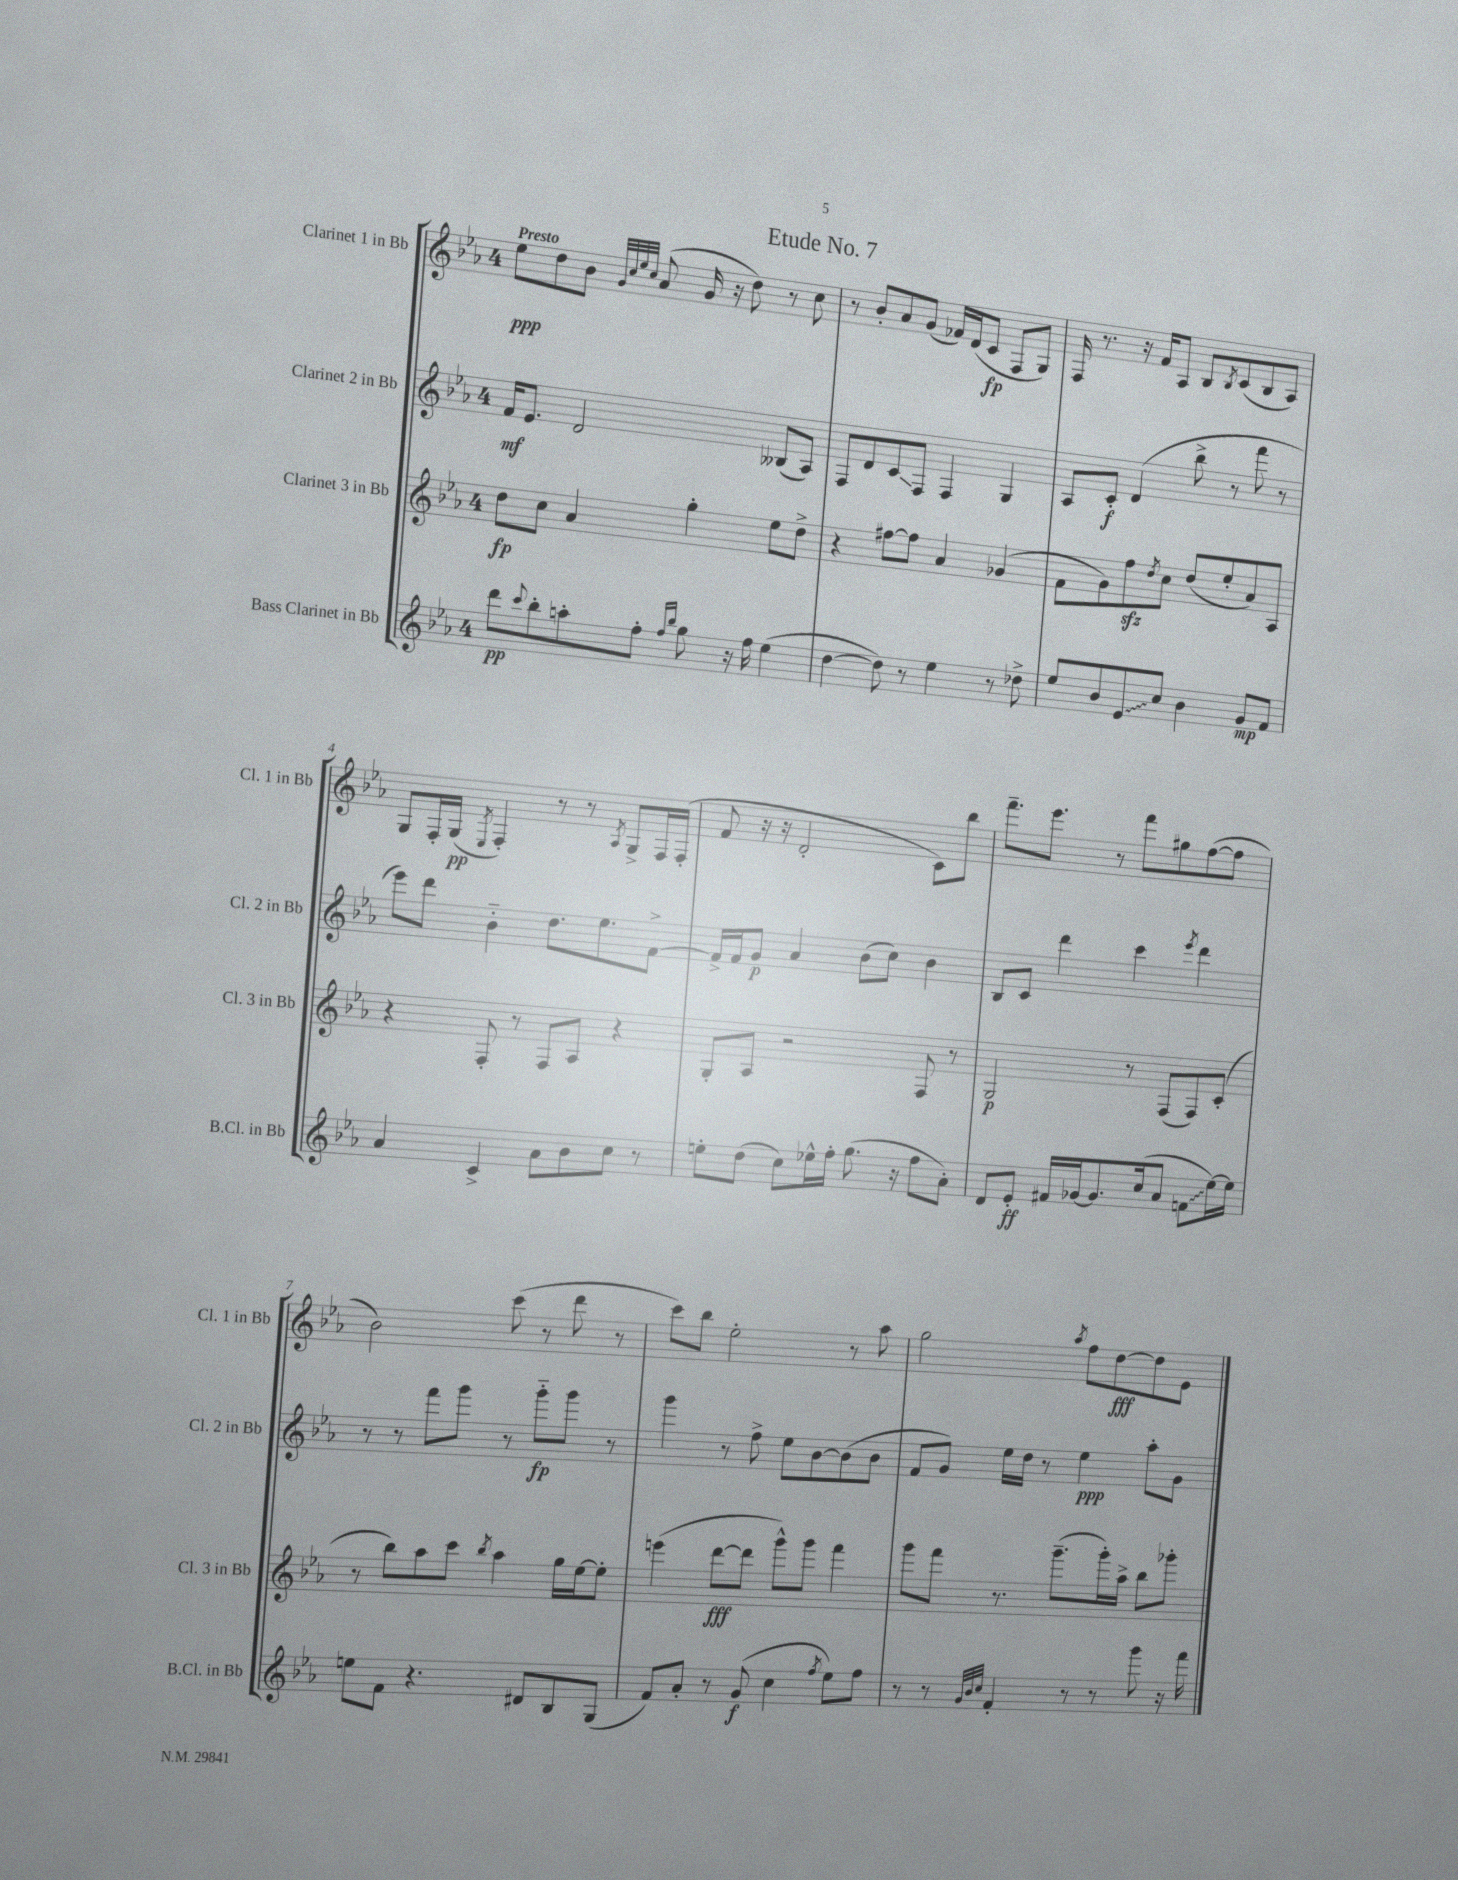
\header { title = "Etude No. 7" }
<<
\new StaffGroup <<
\new Staff = "s0" \with { instrumentName = "Clarinet 1 in Bb" shortInstrumentName = "Cl. 1 in Bb" } {
    \clef treble \key ees \major \once \override Staff.TimeSignature.style = #'single-digit \time 4/4 \tempo "Presto"
    ees''8\ppp d''8 bes'8 \grace { g'32 c''32 ees''32 c''32 } aes'8( g'16 r16 d''8) r8 c''8 |
    r8 bes'8-. aes'8 g'8( fes'16) d'16( c'8\fp f8 g8) |
    f16 r8. r16 f'16 aes8 bes8 \acciaccatura { bes8 } c'8( bes8 aes8) |
    g8 f16-. g16\pp( \acciaccatura { ees8 } f4-.) r8 r8 \acciaccatura { aes8 } g8-> f16 f16-.( |
    f'8 r16 r16 d'2-. c'8) bes''8 |
    f'''8.-- ees'''8. r8 f'''8 gis''8 f''8~( f''8 |
    bes'2) c'''8( r8 d'''8 r8 |
    c'''8) bes''8 ees''2-. r8 aes''8 |
    g''2 \acciaccatura { aes''8 } f''8 d''8~\fff d''8 ees'8 \bar "|." |
}
\new Staff = "s1" \with { instrumentName = "Clarinet 2 in Bb" shortInstrumentName = "Cl. 2 in Bb" } {
    \clef treble \key ees \major \once \override Staff.TimeSignature.style = #'single-digit \time 4/4
    f'16\mf ees'8. d'2 beses8( aes8) |
    f8 d'8 c'8\glissando f8 f4 g4 |
    aes8 c'8-.\f d'4( bes''8-> r8 f'''8 r8 |
    ees'''8) d'''8 bes'4-_ d''8. ees''8. f'8~-> |
    f'16-> f'16 g'8\p aes'4 bes'8( c''8) bes'4 |
    bes8 c'8 d'''4 c'''4 \acciaccatura { ees'''8 } d'''4 |
    r8 r8 f'''8 g'''8 r8 g'''8-_\fp g'''8 r8 |
    g'''4 r8 f''8-> ees''8 bes'8~ bes'8( bes'8 |
    f'8 g'8) ees''16 d''16 r8 ees''4\ppp aes''8-. g'8 \bar "|." |
}
\new Staff = "s2" \with { instrumentName = "Clarinet 3 in Bb" shortInstrumentName = "Cl. 3 in Bb" } {
    \clef treble \key ees \major \once \override Staff.TimeSignature.style = #'single-digit \time 4/4
    d''8\fp c''8 aes'4 g''4-. ees''8 d''8-> |
    r4 fis''8~ fis''8 aes'4 ges'4( |
    f'8 g'8) f''8\sfz \acciaccatura { d''8 } c''8 d''8( ees''8-. aes'8) aes8 |
    r4 f8-. r8 f8 aes8 r4 |
    g8-. aes8 r2 f8 r8 |
    g2\p r8 f8( f8) c'8-.( |
    r8 bes''8) aes''8 c'''8 \acciaccatura { bes''8 } aes''4 g''16 ees''16~ ees''8-. |
    e'''4( d'''8~\fff d'''8 g'''8-^) g'''8 f'''4 |
    g'''8 f'''8 r8. g'''8.--( g'''16-.) aes''16-> bes''8 ges'''8-. \bar "|." |
}
\new Staff = "s3" \with { instrumentName = "Bass Clarinet in Bb" shortInstrumentName = "B.Cl. in Bb" } {
    \clef treble \key ees \major \once \override Staff.TimeSignature.style = #'single-digit \time 4/4
    d'''8\pp \appoggiatura { c'''8 } bes''8-. a''8-. f''8-. \grace { f''16 bes''16 } g''8 r16 f''16 ees''4( |
    d''4~ d''8) r8 ees''4 r8 des''8-> |
    ees''8 bes'8 \once \override Glissando.style = #'zigzag ees'8\glissando c''8 bes'4 g'8\mp f'8 |
    aes'4 c'4-> aes'8 bes'8 c''8 r8 |
    e''8-. d''8( c''8) ees''16-^ f''16-. g''8.( r16 f''8 aes'8-.) |
    d'8 ees'8-.\ff fis'16 ges'16~ ges'8. c''16( aes'8 \once \override Glissando.style = #'zigzag f'8\glissando ees''16~) ees''16 |
    e''8 f'8 r4. dis'8 bes8 g8( |
    f'8) aes'8-. r8 g'8\f( c''4 \acciaccatura { f''8 } ees''8) f''8 |
    r8 r8 \grace { g'32 bes'32 c''32 } f'4-. r8 r8 g'''8 r16 f'''16 \bar "|." |
}
>>
>>
